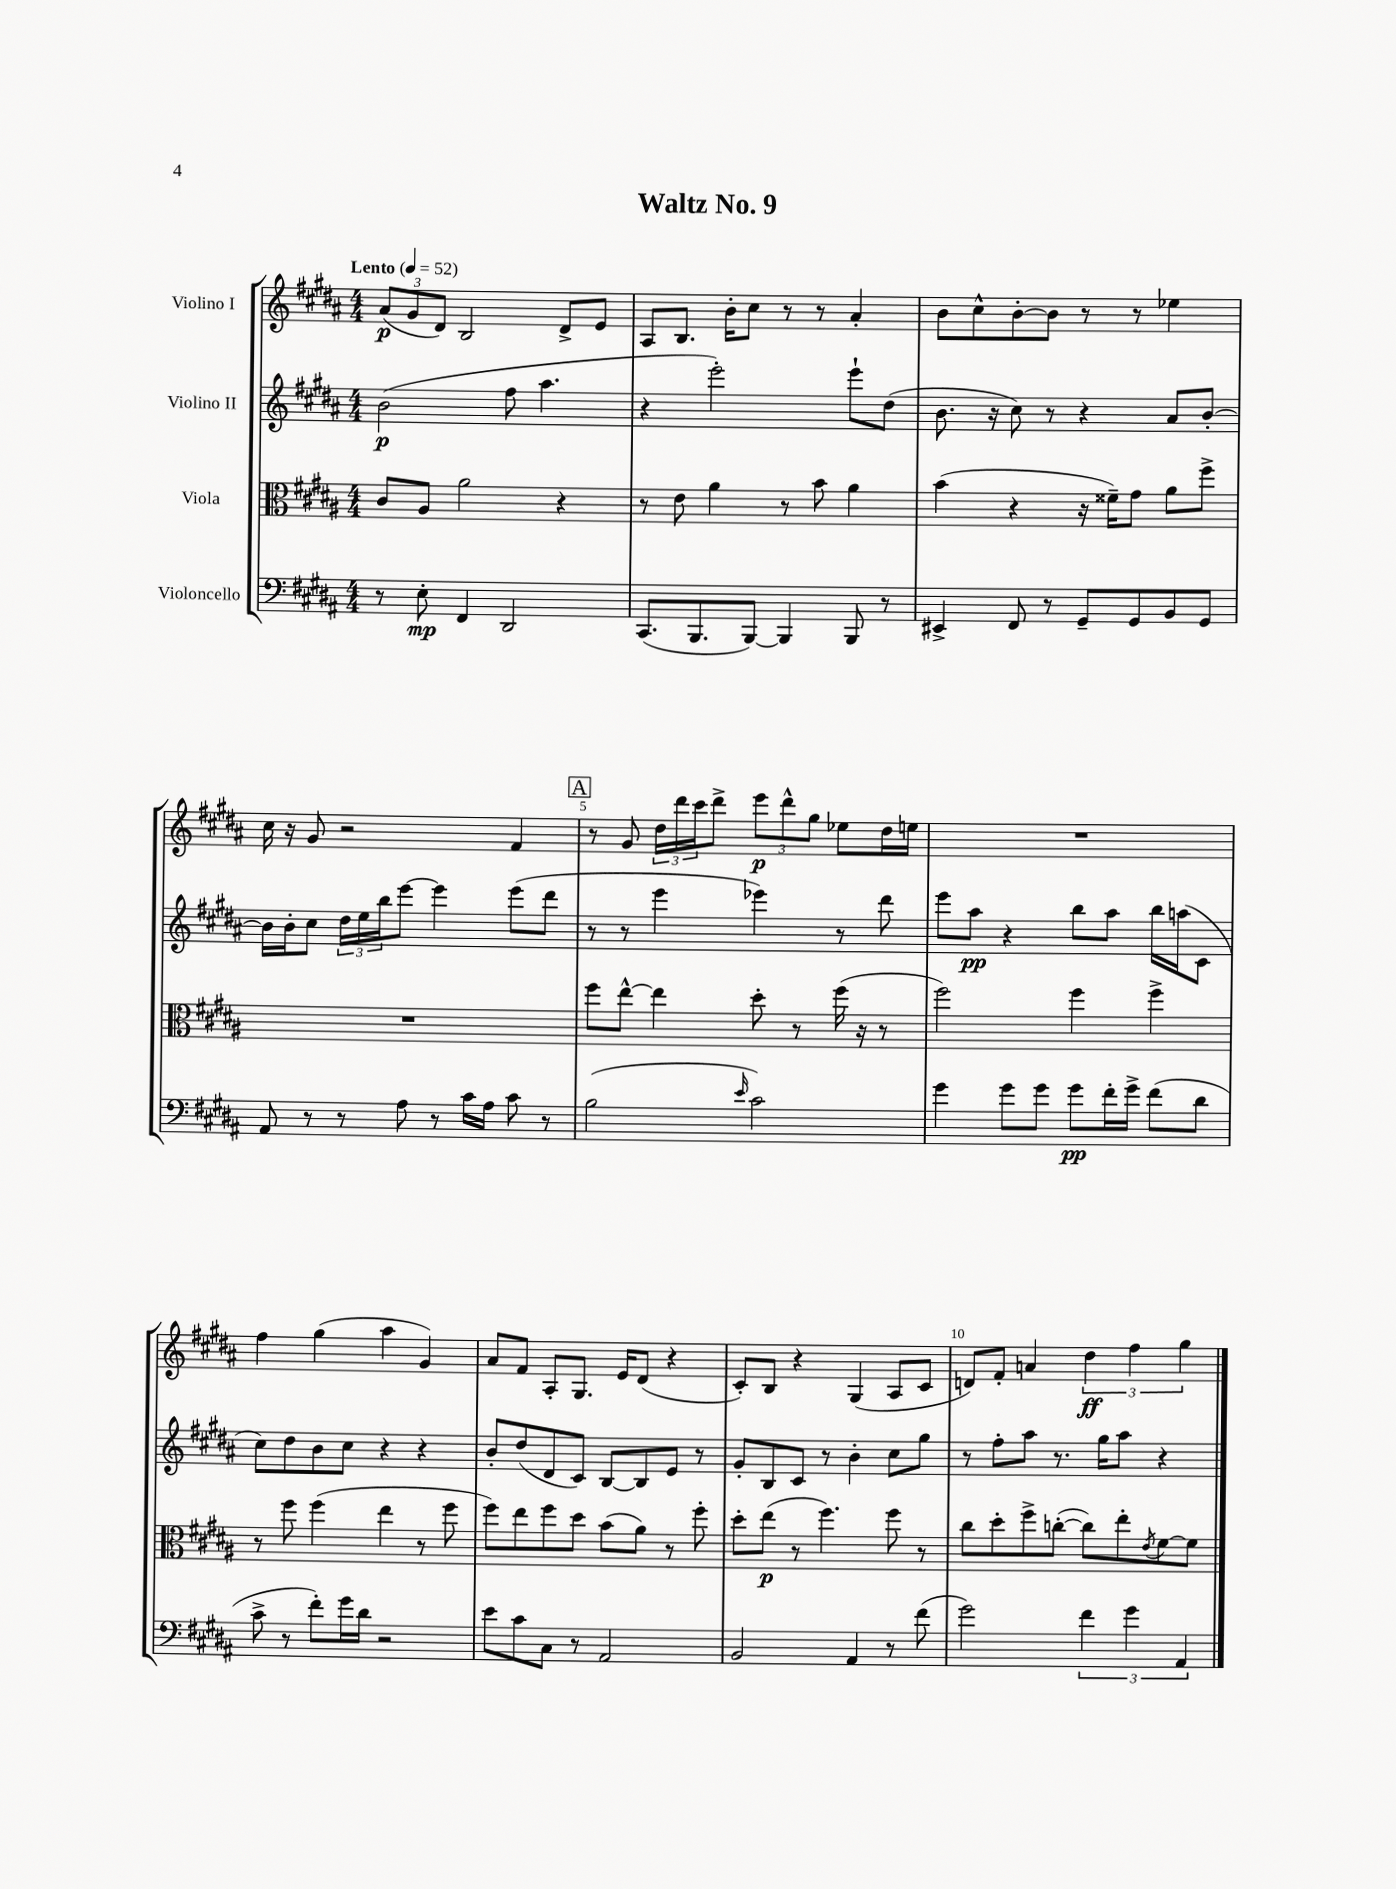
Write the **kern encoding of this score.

**kern	**kern	**kern	**kern
*staff4	*staff3	*staff2	*staff1
*clefF4	*clefC3	*clefG2	*clefG2
*k[f#c#g#d#a#]	*k[f#c#g#d#a#]	*k[f#c#g#d#a#]	*k[f#c#g#d#a#]
*M4/4	*M4/4	*M4/4	*M4/4
*MM52	*MM52	*MM52	*MM52
8r	8c#/L	(2b\	(12a#/L
.	.	.	12g#/
8E'\	8A#/J	.	.
.	.	.	12d#/J)
4FF#/	2a#\	.	2B/
2DD#/	.	8ff#\	.
.	.	4.aa#\	.
.	4r	.	8d#^/L
.	.	.	8e/J
=	=	=	=
(8.CC#/L	8r	4r	8A#/L
.	8e\	.	8.B/J
8.BBB/	.	.	.
.	4a#\	2eee'\)	.
.	.	.	16b'\LK
[8BBB/J)	.	.	8cc#\J
4BBB/]	8r	.	8r
.	8b\	.	8r
8BBB/	4a#\	8eee`\L	4a#'/
8r	.	(8dd#\J	.
=	=	=	=
4EE#^/	(4b\	8.b\	8b\L
.	.	.	8cc#^^\
.	.	16r	.
8FF#/	4r	8cc#\)	[8b'\
8r	.	8r	8b\]J
8GG#~/L	16r	4r	8r
.	16f##~\LK)	.	.
8GG#/	8g#\J	.	8r
8BB/	8a#\L	8a#/L	4ee-\
8GG#/J	8ff#^\J	[8b'/J	.
=	=	=	=
8AA#/	1r	16b\]LL	16cc#\
.	.	16b'\J	16r
8r	.	8cc#\J	8g#/
8r	.	24dd#\LL	2r
.	.	24ee\	.
.	.	24bb\J	.
8A#\	.	[8eee\J	.
8r	.	4eee\]	.
16c#\LL	.	.	.
16A#\JJ	.	.	.
8c#\	.	(8eee\L	4f#/
8r	.	8ddd#\J	.
=	=	=	=
(2B\	8ff#\L	8r	8r
.	[8ee^^\J	8r	8g#/
.	4ee\]	4eee\	24dd#\LL
.	.	.	24ddd#\
.	.	.	24ccc#\J
.	.	.	8ddd#^\J
16qqe/	.	.	.
2c#\)	8dd#'\	4eee-\)	12eee\L
.	.	.	12ddd#^^\
.	8r	.	.
.	.	.	12gg#\J
.	(16ff#\	8r	8ee-\L
.	16r	.	.
.	8r	8ddd#\	16dd#\L
.	.	.	16ee\JJ
=	=	=	=
4g#\	2ff#\)	8eee\L	1r
.	.	8aa#\J	.
8g#\L	.	4r	.
8g#\J	.	.	.
8g#\L	4ff#\	8bb\L	.
16f#'\L	.	8aa#\J	.
16g#^\JJ	.	.	.
(8f#\L	4ff#^\	16bb\LL	.
.	.	(16aa\J	.
8d#\J	.	8c#\J	.
=	=	=	=
8c#^\	8r	8cc#\L)	4ff#\
8r	8ff#\	8dd#\	.
8f#'\L)	(4ff#\	8b\	(4gg#\
16g#\L	.	8cc#\J	.
16d#\JJ	.	.	.
2r	4ee\	4r	4aa#\
.	8r	4r	4g#/)
.	8ff#\	.	.
=	=	=	=
8e\L	8ff#\L)	8b'/L	8a#/L
8c#\	8ee\	(8dd#/	8f#/J
8C#\J	8ff#\	8d#/	8A#'/L
8r	8dd#\J	8c#/J)	8.G#/J
2AA#/	(8b\L	[8B/L	.
.	.	.	16e/LK
.	8a#\J)	8B/]	(8d#/J
.	8r	8e/J	4r
.	8ff#'\	8r	.
=	=	=	=
2BB/	8dd#'\L	8g#'/L	8c#'/L)
.	(8ee\J	8B/	8B/J
.	8r	8c#/J	4r
.	4.ff#\)	8r	.
4AA#/	.	4b'\	(4G#/
8r	8ff#\	8cc#\L	8A#/L
(8f#\	8r	8gg#\J	8c#/J
=	=	=	=
2g#\)	8cc#\L	8r	8d/L)
.	8dd#'\	8ff#'\L	8f#'/J
.	8ff#^\	8aa#\J	4a/
.	([8cc'\J	8.r	.
6f#\	8cc\]L)	.	6dd#\
.	.	16gg#\LK	.
.	8ee'\	8aa#\J	.
6g#\	.	.	6ff#\
.	8qe/	.	.
.	[8f#\	4r	.
6AA#/	.	.	6gg#\
.	8f#\]J	.	.
==	==	==	==
*-	*-	*-	*-
